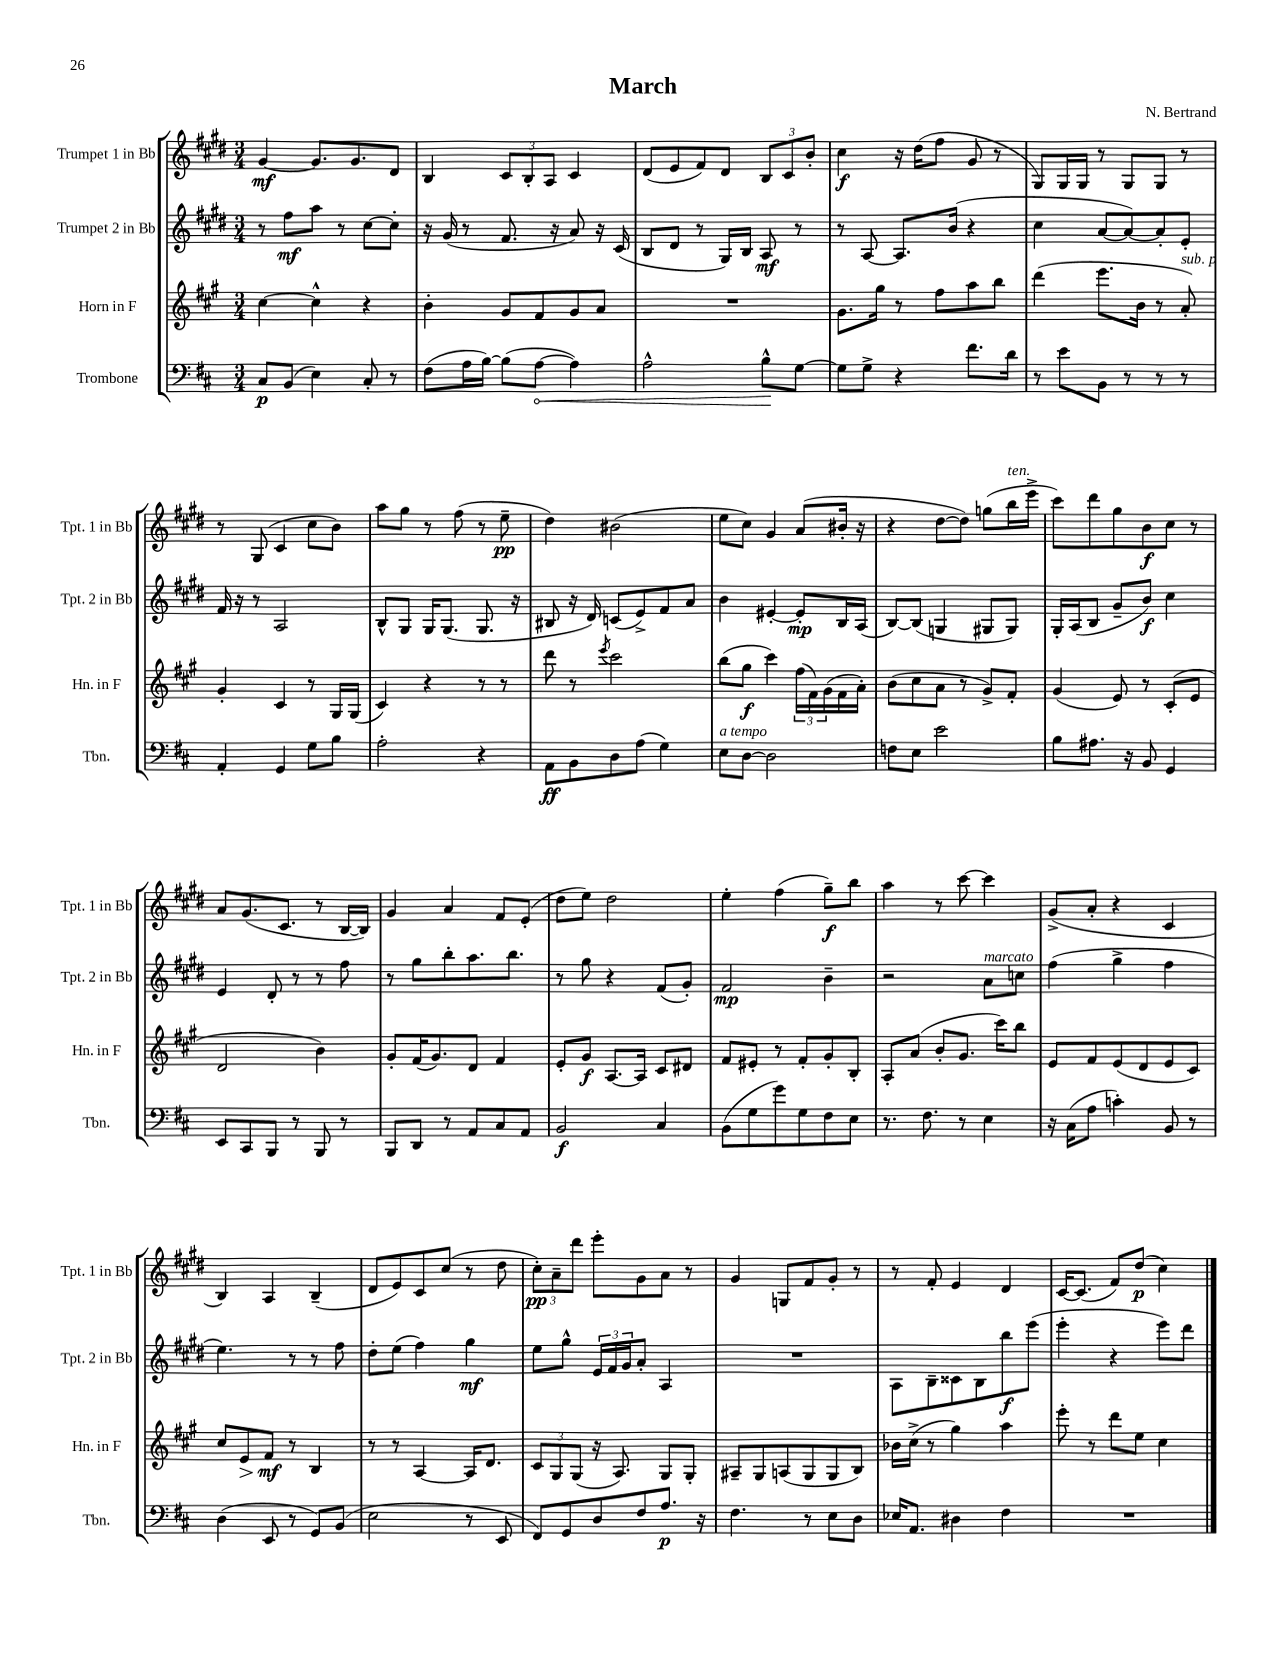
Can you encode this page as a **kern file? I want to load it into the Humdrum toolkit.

**kern	**dynam	**kern	**dynam	**kern	**dynam	**kern	**dynam
*part4	*part4	*part3	*part3	*part2	*part2	*part1	*part1
*staff4	*staff4	*staff3	*staff3	*staff2	*staff2	*staff1	*staff1
*I"Trombone	*	*I"Horn in F	*	*I"Trumpet 2 in Bb	*	*I"Trumpet 1 in Bb	*
*I'Tbn.	*	*I'Hn. in F	*	*I'Tpt. 2 in Bb	*	*I'Tpt. 1 in Bb	*
*clefF4	*	*clefG2	*	*clefG2	*	*clefG2	*
*k[f#c#]	*	*k[f#c#g#]	*	*k[f#c#g#d#]	*	*k[f#c#g#d#]	*
*M3/4	*	*M3/4	*	*M3/4	*	*M3/4	*
=1	=1	=1	=1	=1	=1	=1	=1
8C#/L	p	[4cc#\	.	8r	.	[4g#/	mf
(8BB/J	.	.	.	8ff#\L	mf	.	.
4E\)	.	4cc#^^\]	.	8aa\J	.	8.g#/L]	.
.	.	.	.	8r	.	.	.
.	.	.	.	.	.	8.g#/	.
8C#'/	.	4r	.	[8cc#\L	.	.	.
8r	.	.	.	8cc#'\J]	.	8d#/J	.
=2	=2	=2	=2	=2	=2	=2	=2
(8F#\L	.	4b'\	.	16r	.	4B/	.
.	.	.	.	(16g#/	.	.	.
16A\L	.	.	.	8r	.	.	.
[16B\JJ)	.	.	.	.	.	.	.
(8B\L]	.	8g#/L	.	8.f#/	.	12c#/L	.
.	.	.	.	.	.	12B'/	.
!	!LO:HP:b	!	!	!	!	!	!
[8A\J	<	8f#/	.	.	.	.	.
.	.	.	.	.	.	12A/J	.
.	.	.	.	16r	.	.	.
4A\])	.	8g#/	.	8a/)	.	4c#/	.
.	.	8a/J	.	16r	.	.	.
.	.	.	.	(16c#/	.	.	.
=3	=3	=3	=3	=3	=3	=3	=3
2A^^\	.	2.r	.	8B/L	.	(8d#/L	.
.	.	.	.	8d#/J	.	8e/	.
.	.	.	.	8r	.	8f#/)	.
.	.	.	.	16G#/LL)	.	8d#/J	.
.	.	.	.	16B/JJ	.	.	.
8B^^\L	.	.	.	8A/	mf	12B/L	.
.	.	.	.	.	.	12c#/	.
[8G\J	[	.	.	8r	.	.	.
.	.	.	.	.	.	12b'/J	.
=4	=4	=4	=4	=4	=4	=4	=4
8G\L]	.	8.g#\L	.	8r	.	4cc#\	f
8G^\J	.	.	.	[8A/	.	.	.
.	.	16gg#\Jk	.	.	.	.	.
4r	.	8r	.	8.A/L]	.	16r	.
.	.	.	.	.	.	(16dd#\KL	.
.	.	8ff#\L	.	.	.	8ff#\J	.
.	.	.	.	(16b/Jk	.	.	.
8.f#\L	.	8aa\	.	4r	.	8g#/	.
.	.	8bb\J	.	.	.	8r	.
16d\Jk	.	.	.	.	.	.	.
=5	=5	=5	=5	=5	=5	=5	=5
8r	.	(4ddd\	.	4cc#\	.	8G#/L)	.
8e\L	.	.	.	.	.	16G#/L	.
.	.	.	.	.	.	16G#/JJ	.
8BB\J	.	8.eee\L	.	[8a/L	.	8r	.
8r	.	.	.	8a/_)	.	8G#/L	.
.	.	16b\Jk	.	.	.	.	.
8r	.	8r	.	8a'/]	.	8G#/J	.
!	!	!LO:TX:a:i:t=sub. p	!	!	!	!	!
8r	.	8a'/)	.	8e'/J	.	8r	.
!!LO:LB:g=z
=6	=6	=6	=6	=6	=6	=6	=6
4AA'/	.	4g#'/	.	16f#/	.	8r	.
.	.	.	.	16r	.	.	.
.	.	.	.	8r	.	(8G#/	.
4GG/	.	4c#/	.	2A/	.	4c#/	.
8G\L	.	8r	.	.	.	8cc#\L	.
8B\J	.	16G#/LL	.	.	.	8b\J)	.
.	.	(16G#/JJ	.	.	.	.	.
=7	=7	=7	=7	=7	=7	=7	=7
2A'\	.	4c#/)	.	8B^^/L	.	8aa\L	.
.	.	.	.	8G#/J	.	8gg#\J	.
.	.	4r	.	16G#/KL	.	8r	.
.	.	.	.	(8.G#/J	.	.	.
.	.	.	.	.	.	(8ff#\	.
4r	.	8r	.	8.G#/	.	8r	.
.	.	8r	.	.	.	8ee~\	pp
.	.	.	.	16r	.	.	.
=8	=8	=8	=8	=8	=8	=8	=8
8AA\L	ff	8ddd\	.	8B#X/	.	4dd#\)	.
8BB\	.	8r	.	16r	.	.	.
.	.	.	.	16d#/)	.	.	.
.	.	8qeee/	.	.	.	.	.
8D\	.	2ccc#\	.	(8cn/L	.	(2b#X\	.
(8A\J	.	.	.	8e^/)	.	.	.
4G\)	.	.	.	8f#/	.	.	.
.	.	.	.	8a/J	.	.	.
=9	=9	=9	=9	=9	=9	=9	=9
!LO:TX:a:i:t=a tempo	!	!	!	!	!	!	!
8E\L	.	(8bb\L	.	4b\	.	8ee\L	.
[8D\J	.	8gg#\J	f	.	.	8cc#\J)	.
2D\]	.	4ccc#\)	.	[4e#X'/	.	4g#/	.
.	.	(24ff#\LL	.	8e#'/L]	mp	(8a/L	.
.	.	24f#\)	.	.	.	.	.
.	.	(24g#\	.	.	.	.	.
.	.	16f#\	.	16B/L	.	16b#X'/Jk	.
.	.	16a'\JJ)	.	(16A/JJ	.	16r	.
=10	=10	=10	=10	=10	=10	=10	=10
8Fn\L	.	(8b\L	.	[8B/L)	.	4r	.
8E\J	.	8cc#\	.	(8B/J]	.	.	.
2e\	.	8a\J	.	4Gn/	.	[8dd#\L	.
.	.	8r	.	.	.	8dd#\J])	.
.	.	8g#^/L)	.	8G#X/L	.	(8ggn\L	.
!	!	!	!	!	!	!LO:TX:a:i:t=ten.	!
.	.	8f#'/J	.	8G#/J)	.	16bb\L	.
.	.	.	.	.	.	16eee^\JJ	.
=11	=11	=11	=11	=11	=11	=11	=11
8B\L	.	(4g#/	.	16G#'/LL	.	8ccc#\L)	.
.	.	.	.	(16A/J	.	.	.
8.A#X\J	.	.	.	8B/J	.	8ddd#\	.
.	.	8e/)	.	8g#~/L	.	8gg#\	.
16r	.	.	.	.	.	.	.
8BB/	.	8r	.	8b/J)	f	8b\	f
4GG/	.	(8c#'/L	.	4cc#\	.	8cc#\J	.
.	.	8e/J	.	.	.	8r	.
!!LO:LB:g=z
=12	=12	=12	=12	=12	=12	=12	=12
8EE/L	.	2d/	.	4e/	.	8a/L	.
8CC#/	.	.	.	.	.	(8.g#/	.
8BBB/J	.	.	.	8d#'/	.	.	.
.	.	.	.	.	.	8.c#/J	.
8r	.	.	.	8r	.	.	.
8BBB/	.	4b\)	.	8r	.	8r	.
8r	.	.	.	8ff#\	.	[16B/LL	.
.	.	.	.	.	.	16B/JJ])	.
=13	=13	=13	=13	=13	=13	=13	=13
8BBB/L	.	8g#'/L	.	8r	.	4g#/	.
8DD/J	.	(16f#/K	.	8gg#\L	.	.	.
.	.	8.g#/)	.	.	.	.	.
8r	.	.	.	8bb'\	.	4a/	.
8AA/L	.	8d/J	.	8.aa\	.	.	.
8C#/	.	4f#/	.	.	.	8f#/L	.
.	.	.	.	8.bb\J	.	.	.
8AA/J	.	.	.	.	.	(8e'/J	.
=14	=14	=14	=14	=14	=14	=14	=14
2BB/	f	8e'/L	.	8r	.	8dd#\L	.
.	.	8g#/J	f	8gg#\	.	8ee\J)	.
.	.	[8.A/L	.	4r	.	2dd#\	.
.	.	16A/Jk]	.	.	.	.	.
4C#/	.	8c#/L	.	(8f#/L	.	.	.
.	.	8d#X/J	.	8g#'/J)	.	.	.
=15	=15	=15	=15	=15	=15	=15	=15
(8BB\L	.	8f#/L	.	2f#/	mp	4ee'\	.
8G\	.	8e#X'/J	.	.	.	.	.
8g\)	.	8r	.	.	.	(4ff#\	.
8G\	.	8f#'/L	.	.	.	.	.
8F#\	.	8g#'/	.	4b~\	.	8gg#~\L)	f
8E\J	.	8B'/J	.	.	.	8bb\J	.
=16	=16	=16	=16	=16	=16	=16	=16
8.r	.	8A'/L	.	2r	.	4aa\	.
.	.	(8a/J	.	.	.	.	.
8.F#\	.	.	.	.	.	.	.
.	.	8b'/L	.	.	.	8r	.
8r	.	8.g#/J	.	.	.	[8ccc#\	.
!	!	!	!	!LO:TX:a:i:t=marcato	!	!	!
4E\	.	.	.	8a\L	.	4ccc#\]	.
.	.	16ccc#\KL)	.	.	.	.	.
.	.	8bb\J	.	8ccn\J	.	.	.
=17	=17	=17	=17	=17	=17	=17	=17
16r	.	8e/L	.	(4ff#\	.	(8g#^/L	.
(16C#\KL	.	.	.	.	.	.	.
8A\J	.	8f#/	.	.	.	8a'/J	.
4cn'\)	.	(8e/	.	4gg#^\	.	4r	.
.	.	8d/	.	.	.	.	.
8BB/	.	8e/	.	4ff#\	.	4c#/	.
8r	.	8c#/J)	.	.	.	.	.
!!LO:LB:g=z
=18	=18	=18	=18	=18	=18	=18	=18
(4D\	.	8cc#/L	.	4.ee\)	.	4B/)	.
!	!	!	!LO:HP:b	!	!	!	!
.	.	8e/	>	.	.	.	.
8EE/	.	8f#/J	mf	.	.	4A/	.
8r	.	8r	]	8r	.	.	.
8GG/L)	.	4B/	.	8r	.	(4B~/	.
(8BB/J	.	.	.	8ff#\	.	.	.
=19	=19	=19	=19	=19	=19	=19	=19
2E\	.	8r	.	8dd#'\L	.	8d#/L	.
.	.	8r	.	(8ee\J	.	8e/)	.
.	.	[4A/	.	4ff#\)	.	8c#/	.
.	.	.	.	.	.	(8cc#/J	.
8r	.	16A/KL]	.	4gg#\	mf	8r	.
.	.	8.d/J	.	.	.	.	.
8EE/	.	.	.	.	.	8dd#\	.
=20	=20	=20	=20	=20	=20	=20	=20
8FF#/L)	.	12c#/L	.	8ee\L	.	12cc#'\L)	pp
.	.	12G#/	.	.	.	12a~\	.
8GG/	.	.	.	8gg#^^\J	.	.	.
.	.	(12G#/J	.	.	.	12ddd#\J	.
8D/	.	16r	.	24e/LL	.	8eee'\L	.
.	.	.	.	24f#/	.	.	.
.	.	8.A/)	.	.	.	.	.
.	.	.	.	24g#/J	.	.	.
8F#/	.	.	.	8a'/J	.	8g#\	.
8.A/J	p	8G#/L	.	4A/	.	8a\J	.
.	.	8G#'/J	.	.	.	8r	.
16r	.	.	.	.	.	.	.
=21	=21	=21	=21	=21	=21	=21	=21
4.F#\	.	8A#X~/L	.	2.r	.	4g#/	.
.	.	8G#/	.	.	.	.	.
.	.	(8An/	.	.	.	8Gn/L	.
8r	.	8G#/	.	.	.	8f#/	.
8E\L	.	8G#/	.	.	.	8g#'/J	.
8D\J	.	8B/J)	.	.	.	8r	.
=22	=22	=22	=22	=22	=22	=22	=22
16E-X/KL	.	16b-X\LL	.	8A\L	.	8r	.
8.AA/J	.	(16cc#^\JJ	.	.	.	.	.
.	.	8r	.	8B~\	.	8f#'/	.
4D#X\	.	4gg#\)	.	8c##X\	.	4e/	.
.	.	.	.	8B\	.	.	.
4F#\	.	4aa\	.	8bb\	f	4d#/	.
.	.	.	.	(8eee\J	.	.	.
=23	=23	=23	=23	=23	=23	=23	=23
2.r	.	8eee'\	.	4eee'\	.	[16c#/KL	.
.	.	.	.	.	.	(8.c#/J]	.
.	.	8r	.	.	.	.	.
.	.	8ddd\L	.	4r	.	8f#/L)	.
.	.	8ee\J	.	.	.	(8dd#/J	p
.	.	4cc#\	.	8eee\L)	.	4cc#\)	.
.	.	.	.	8ddd#\J	.	.	.
==	==	==	==	==	==	==	==
*-	*-	*-	*-	*-	*-	*-	*-
